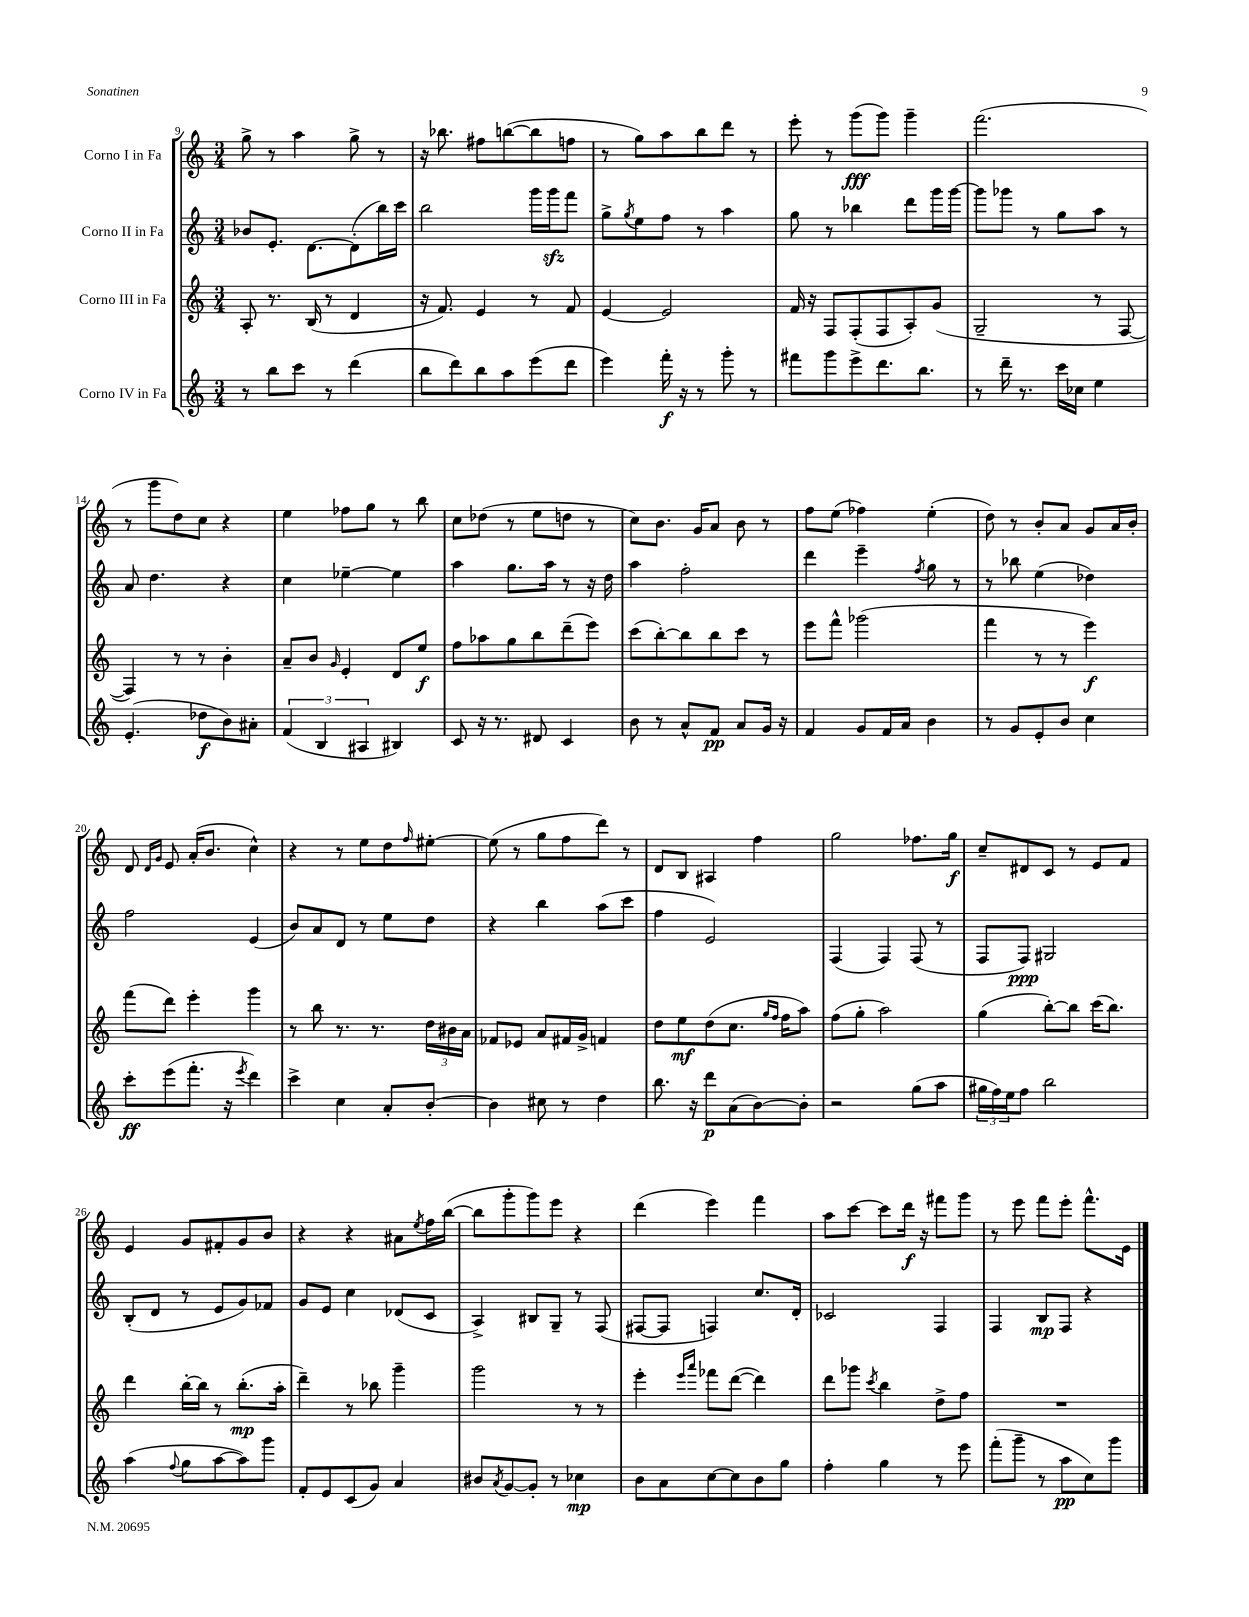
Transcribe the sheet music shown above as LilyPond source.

<<
\new StaffGroup <<
\new Staff = "s0" \with { instrumentName = "Corno I in Fa" } {
    \clef treble \key c \major \numericTimeSignature \time 3/4
    g''8-> r8 a''4 g''8-> r8 |
    r16 bes''8. fis''8 b''8~( b''8 f''8 |
    r8 g''8) a''8 b''8 d'''8 r8 |
    e'''8-. r8 g'''8\fff( g'''8) g'''4-- |
    f'''2.( |
    r8 g'''8 d''8) c''8 r4 |
    e''4 fes''8 g''8 r8 b''8 |
    c''8 des''8( r8 e''8 d''8 r8 |
    c''8) b'8. g'16 a'8 b'8 r8 |
    f''8 e''8( fes''4) e''4-.( |
    d''8) r8 b'8-. a'8 g'8 a'16 b'16-. |
    d'8 \grace { d'16 g'16 } e'8 a'16-.( b'8. c''4-^) |
    r4 r8 e''8 d''8 \grace { f''16 } eis''8~-. |
    eis''8( r8 g''8 f''8 d'''8) r8 |
    d'8 b8 ais4 f''4 |
    g''2 fes''8. g''16\f |
    c''8-- dis'8 c'8 r8 e'8 f'8 |
    e'4 g'8 fis'8-. g'8 b'8 |
    r4 r4 ais'8 \acciaccatura { e''8 } f''16 b''16~( |
    b''8 g'''8-. g'''8) e'''8 r4 |
    d'''4( e'''4) f'''4 |
    a''8 c'''8~ c'''8 d'''16\f r16 fis'''8 g'''8 |
    r8 e'''8 f'''8 e'''8-. f'''8.-^ e'16 \bar "|." |
}
\new Staff = "s1" \with { instrumentName = "Corno II in Fa" } {
    \clef treble \key c \major \numericTimeSignature \time 3/4
    bes'8 e'8.-. d'8.~ d'8-.( b''16) c'''16 |
    b''2 g'''16 g'''16\sfz f'''8 |
    g''8-> \acciaccatura { g''8 } e''8 f''8 r8 a''4 |
    g''8 r8 bes''4 d'''8 g'''16 g'''16~ |
    g'''8 ges'''8 r8 g''8 a''8 r8 |
    a'8 d''4. r4 |
    c''4 ees''4~-- ees''4 |
    a''4 g''8. a''16 r8 r16 d''16 |
    a''4 f''2-. |
    d'''4 e'''4-- \acciaccatura { f''8 } g''8 r8 |
    r8 bes''8 e''4( des''4) |
    f''2 e'4( |
    b'8) a'8 d'8 r8 e''8 d''8 |
    r4 b''4 a''8( c'''8 |
    f''4 e'2) |
    f4( f4) f8( r8 |
    f8 f8\ppp) gis2 |
    b8-.( d'8 r8 e'8 g'8) fes'8 |
    g'8 e'8 c''4 des'8( c'8 |
    a4->) bis8 g8-- r8 f8( |
    fis8~ fis8 f4) c''8. d'16-. |
    ces'2 f4 |
    f4 b8\mp f8 r4 \bar "|." |
}
\new Staff = "s2" \with { instrumentName = "Corno III in Fa" } {
    \clef treble \key c \major \numericTimeSignature \time 3/4
    a8-. r8. b16( r8 d'4 |
    r16 f'8.) e'4 r8 f'8 |
    e'4~ e'2 |
    f'16 r16 f8 f8-.( f8 a8-.) g'8( |
    g2-- r8 f8~ |
    f4) r8 r8 b'4-. |
    a'8-- b'8 \grace { g'16 } e'4-. d'8 e''8\f |
    f''8 aes''8 g''8 b''8 d'''8--( e'''8) |
    c'''8( b''8~-.) b''8 b''8 c'''8 r8 |
    e'''8 f'''8-^ ges'''2( |
    f'''4 r8 r8 e'''4\f) |
    f'''8( d'''8) e'''4-. g'''4 |
    r8 b''8 r8. r8. \tuplet 3/2 { d''16 bis'16 a'16 } |
    fes'8 ees'8 a'8 fis'16 g'16-> f'4 |
    d''8 e''8\mf d''8( c''8. \grace { g''16 f''16 } f''16 a''8) |
    f''8( g''8-. a''2) |
    g''4( b''8~-.) b''8 c'''16( b''8.) |
    d'''4 b''16~-. b''16 r8 b''8.-.\mp( a''16-. |
    d'''4--) r8 bes''8 g'''4-- |
    g'''2 r8 r8 |
    e'''4-. \grace { e'''16 a'''16 } fes'''8 d'''8~( d'''4) |
    d'''8 ges'''8 \acciaccatura { c'''8 } b''4 d''8-> f''8 |
    R2. \bar "|." |
}
\new Staff = "s3" \with { instrumentName = "Corno IV in Fa" } {
    \clef treble \key c \major \numericTimeSignature \time 3/4
    r8 b''8 c'''8 r8 d'''4( |
    b''8 d'''8) b''8 a''8 e'''8( d'''8 |
    e'''4) f'''16-.\f r16 r8 g'''8-. r8 |
    fis'''8 g'''8 e'''8-> d'''8. b''8. |
    r8 d'''16-- r8. c'''16 ces''16 e''4 |
    e'4.-.( des''8\f b'8) ais'8-. |
    \tuplet 3/2 { f'4( b4 ais4 } bis4) |
    c'8 r16 r8. dis'8 c'4 |
    b'8 r8 a'8-^ f'8\pp a'8 g'16 r16 |
    f'4 g'8 f'16 a'16 b'4 |
    r8 g'8 e'8-. b'8 c''4 |
    c'''8-.\ff e'''8( f'''8.-. r16 \acciaccatura { e'''8 } d'''4) |
    c'''4-> c''4 a'8-. b'8~-. |
    b'4 cis''8 r8 d''4 |
    b''8. r16 d'''8\p a'8( b'8~) b'8-. |
    r2 g''8( a''8 |
    \tuplet 3/2 { gis''16 f''16) e''16 } f''8 b''2 |
    a''4( \appoggiatura { f''8 } g''8 a''8~ a''8) g'''8 |
    f'8-. e'8 c'8( g'8) a'4 |
    bis'8 \acciaccatura { a'8 } g'8~ g'8-. r8 ces''4\mp |
    b'8 a'8 c''8~ c''8 b'8 g''8 |
    f''4-. g''4 r8 e'''8 |
    f'''8-.( g'''8-- r8 a''8\pp c''8) g'''8 \bar "|." |
}
>>
>>
\layout { \context { \Score currentBarNumber = #9 } }
